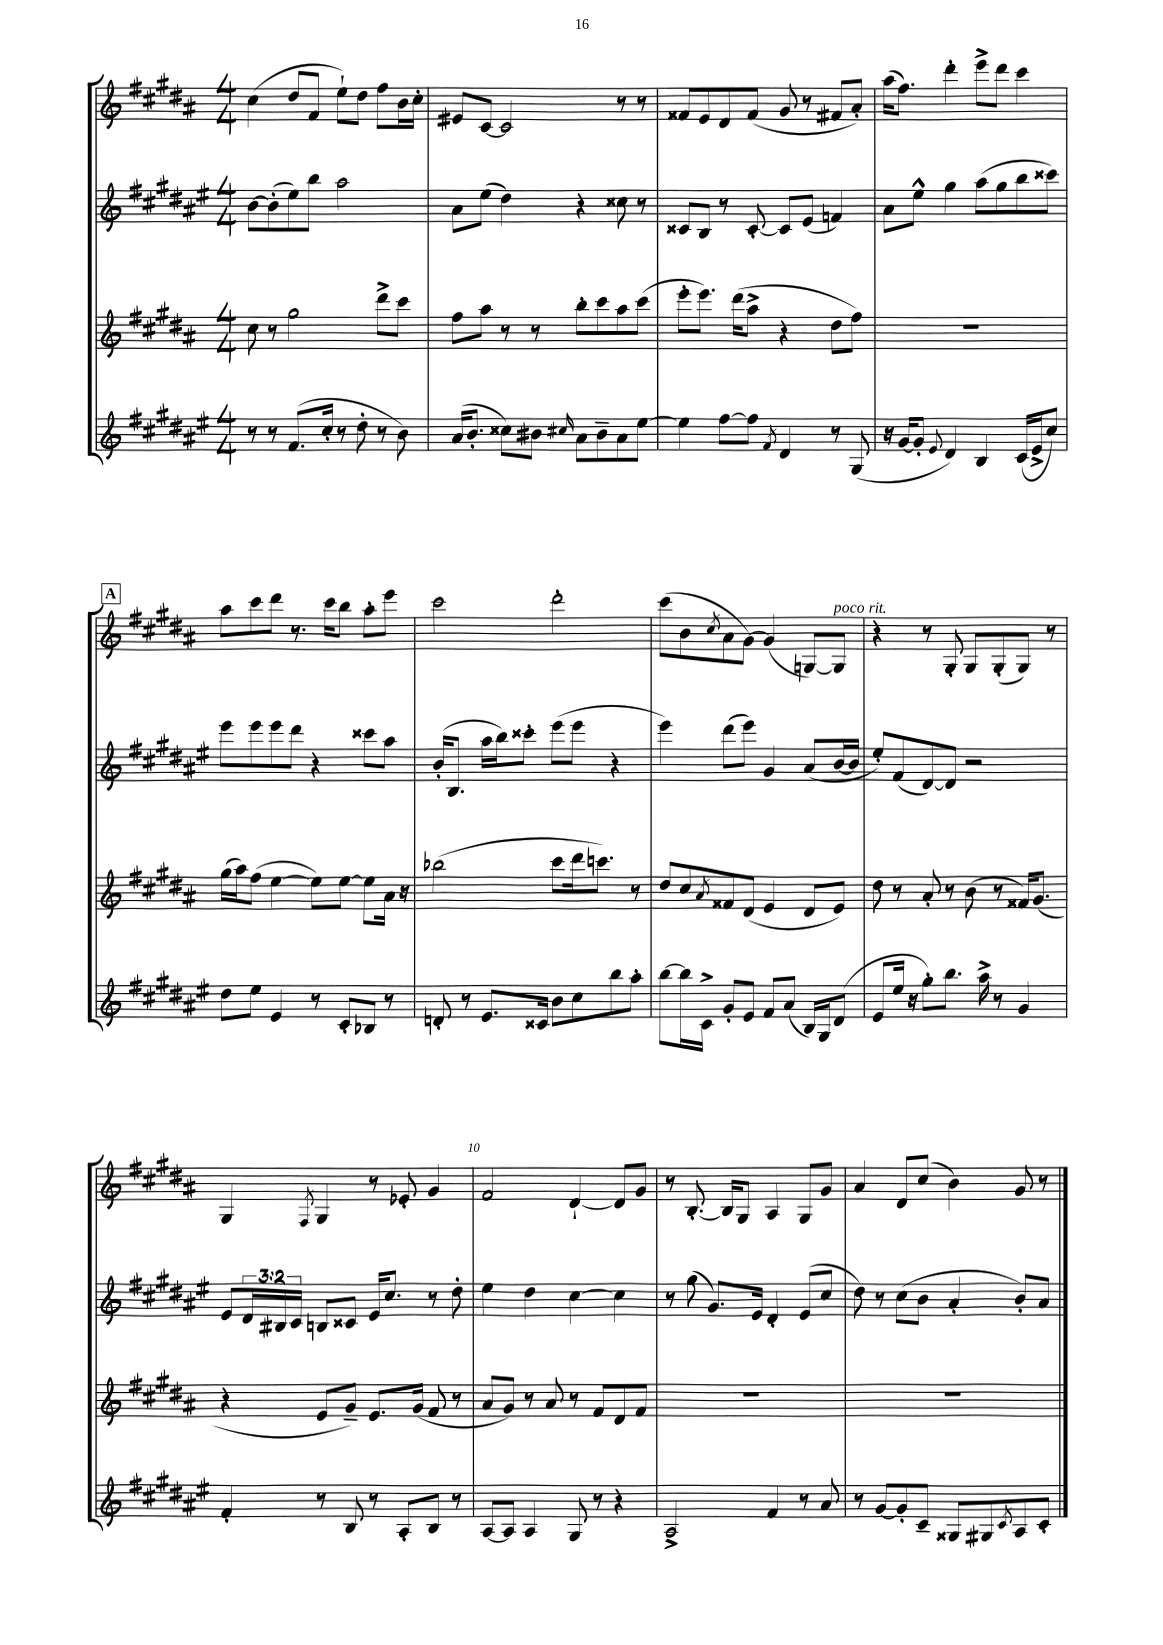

**kern	**kern	**kern	**kern
*staff4	*staff3	*staff2	*staff1
*clefG2	*clefG2	*clefG2	*clefG2
*k[f#c#g#d#a#e#]	*k[f#c#g#d#a#]	*k[f#c#g#d#a#e#]	*k[f#c#g#d#a#]
*M4/4	*M4/4	*M4/4	*M4/4
8r	8cc#\	[8b\L	(4cc#\
8r	8r	(8b'\]	.
(8.f#/L	2gg#\	8ee#\)	8dd#/L
.	.	8bb\J	8f#/J
16cc#'/Jk	.	.	.
8r	.	2aa#\	8ee`\L)
8dd#'\	.	.	8dd#\J
8r	8ddd#^\L	.	8ff#\L
8b\)	8ccc#\J	.	16b\L
.	.	.	16cc#'\JJ
=	=	=	=
(16a#/LK	8ff#\L	8a#\L	8e#/L
8.b'/J	.	.	.
.	8aa#\J	(8ee#\J	[8c#/J
8cc##\L)	8r	4dd#\)	2c#/]
8b#\J	8r	.	.
16qqcc#/	.	.	.
8a#\L	8bb'\L	4r	.
8b#~\	8ccc#\	.	.
8a#\	8aa#\	8cc##\	8r
[8ee#\J	(8ccc#\J	8r	8r
=	=	=	=
4ee#\]	8eee'\L	8c##/L	8f##/L
.	8.eee\J)	8B/J	8e/
[8ff#\L	.	8r	8d#/
.	(16ddd#\LK	.	.
8ff#\]J	8aa#^\J	[8c##'/	(8f##/J
8qf#/	.	.	.
4d#/	4r	8c##/]L	8g#/
.	.	(8e#/J	8r
8r	8dd#\L	4f/)	8f#/L
(8G#/	8ff#\J)	.	8a#'/J)
=	=	=	=
16r	1r	8a#\L	(16aa#\LK
[16g#/LK	.	.	8.ff#\J)
8g#'/]J	.	8ee#^^\J	.
8qqe#/	.	.	.
4d#/)	.	4gg#\	4ddd#'\
4B/	.	(8aa#\L	8eee^\L
.	.	8gg#\	8ddd#\J
(16c#/LL	.	8bb\	4ccc#\
16e#^/J	.	.	.
8cc#/J)	.	8ccc##\J)	.
=	=	=	=
8dd#\L	(16gg#\LL	8eee#\L	8aa#\L
.	16aa#\J)	.	.
8ee#\J	(8ff#\J	8eee#\	8ccc#\
4e#/	[4ee\	8eee#\	8ddd#\J
.	.	8ddd#\J	8.r
8r	8ee\]L)	4r	.
.	.	.	16ccc#\LK
8c#'/L	[8ee\J	.	8bb\J
8B-/J	8ee\]L	8ccc##\L	8aa#'\L
8r	16a#\Jk	8aa#\J	8eee\J
.	16r	.	.
=	=	=	=
8d'/	(2bb-\	(16b'/LK	2ccc#\
.	.	8.B/J	.
8r	.	.	.
8.e#/L	.	16aa#\LL	.
.	.	16bb\J)	.
.	.	8ccc##'\J	.
16c##/Jk	.	.	.
8b\L	8ccc#\L	(8eee#\L	2ddd#'\
8cc#\	16ddd#\k	8eee#\J	.
.	8.ccc\J)	.	.
8bb\	.	4r	.
8aa#'\J	8r	.	.
=	=	=	=
[8bb\L	8dd#/L	4eee#\)	(8ccc#\L
16bb\]L	8cc#/	.	8b\
16c#^\JJ	.	.	.
.	8qa#/	.	8qcc#/
8g#'/L	8f##/	(8ddd#\L	8a#\
8e#/J	(8d#/J	8eee#\J)	[8g#\J)
8f#/L	4e/	4g#/	(4g#/]
(8a#/J	.	.	.
16B/LL)	8d#/L	(8a#/L	[8G/L)
16G#/J	.	.	.
(8d#/J	8e/J)	[16b/L	8G/]J
.	.	16b/]JJ	.
=	=	=	=
8e#/L	8dd#\	8ee#'/L)	4r
16ee#/Jk	8r	(8f#/	.
16r	.	.	.
8gg#'\L)	8a#'/	[8d#/)	8r
8.bb\J	8r	8d#/]J	8G#'/
.	(8b\	2r	8G#/L
16aa#^\	.	.	.
8r	8r	.	(8G#'/
4g#/	16f##/LK)	.	8G#/J)
.	(8.g#/J	.	.
.	.	.	8r
=	=	=	=
4f#'/	4r	8e#/L	4G#/
.	.	24d#/L	.
.	.	24B#/	.
.	.	24c#/JJ	.
.	.	.	8qF#/
8r	8e/L	8B/L	4G#/
8B/	8g#~/J)	8c##/J	.
8r	8.e/L	16e#/LK	8r
.	.	8.cc#/J	.
8A#'/L	.	.	8e-'/
.	(16g#/Jk	.	.
8B/J	8f#/	8r	4g#/
8r	8r	8dd#'\	.
=	=	=	=
[8A#/L	8a#/L	4ee#\	2f#/
8A#/]J	8g#/J)	.	.
4A#/	8r	4dd#\	.
.	8a#/	.	.
8G#/	8r	[4cc#\	[4d#`/
8r	8f#/L	.	.
4r	8d#/	4cc#\]	8d#/]L
.	8f#/J	.	8g#/J
=	=	=	=
2A#^/	1r	8r	8r
.	.	(8gg#\	[8.B'/
.	.	8.g#/L)	.
.	.	.	16B/]LK
.	.	.	8G#/J
.	.	16e#/Jk	.
4f#/	.	4d#'/	4A#/
8r	.	(8e#/L	8G#/L
8a#/	.	8cc#/J	8g#/J
=	=	=	=
8r	1r	8dd#\)	4a#/
[8g#/L	.	8r	.
8g#'/]	.	(8cc#\L	8d#/L
8c#~/J	.	8b\J	(8cc#/J
8G##/L	.	4a#'/	4b\)
8G#/	.	.	.
8qc#/	.	.	.
8A#/	.	8b'/L)	8g#/
8c#'/J	.	8a#/J	8r
==	==	==	==
*-	*-	*-	*-
